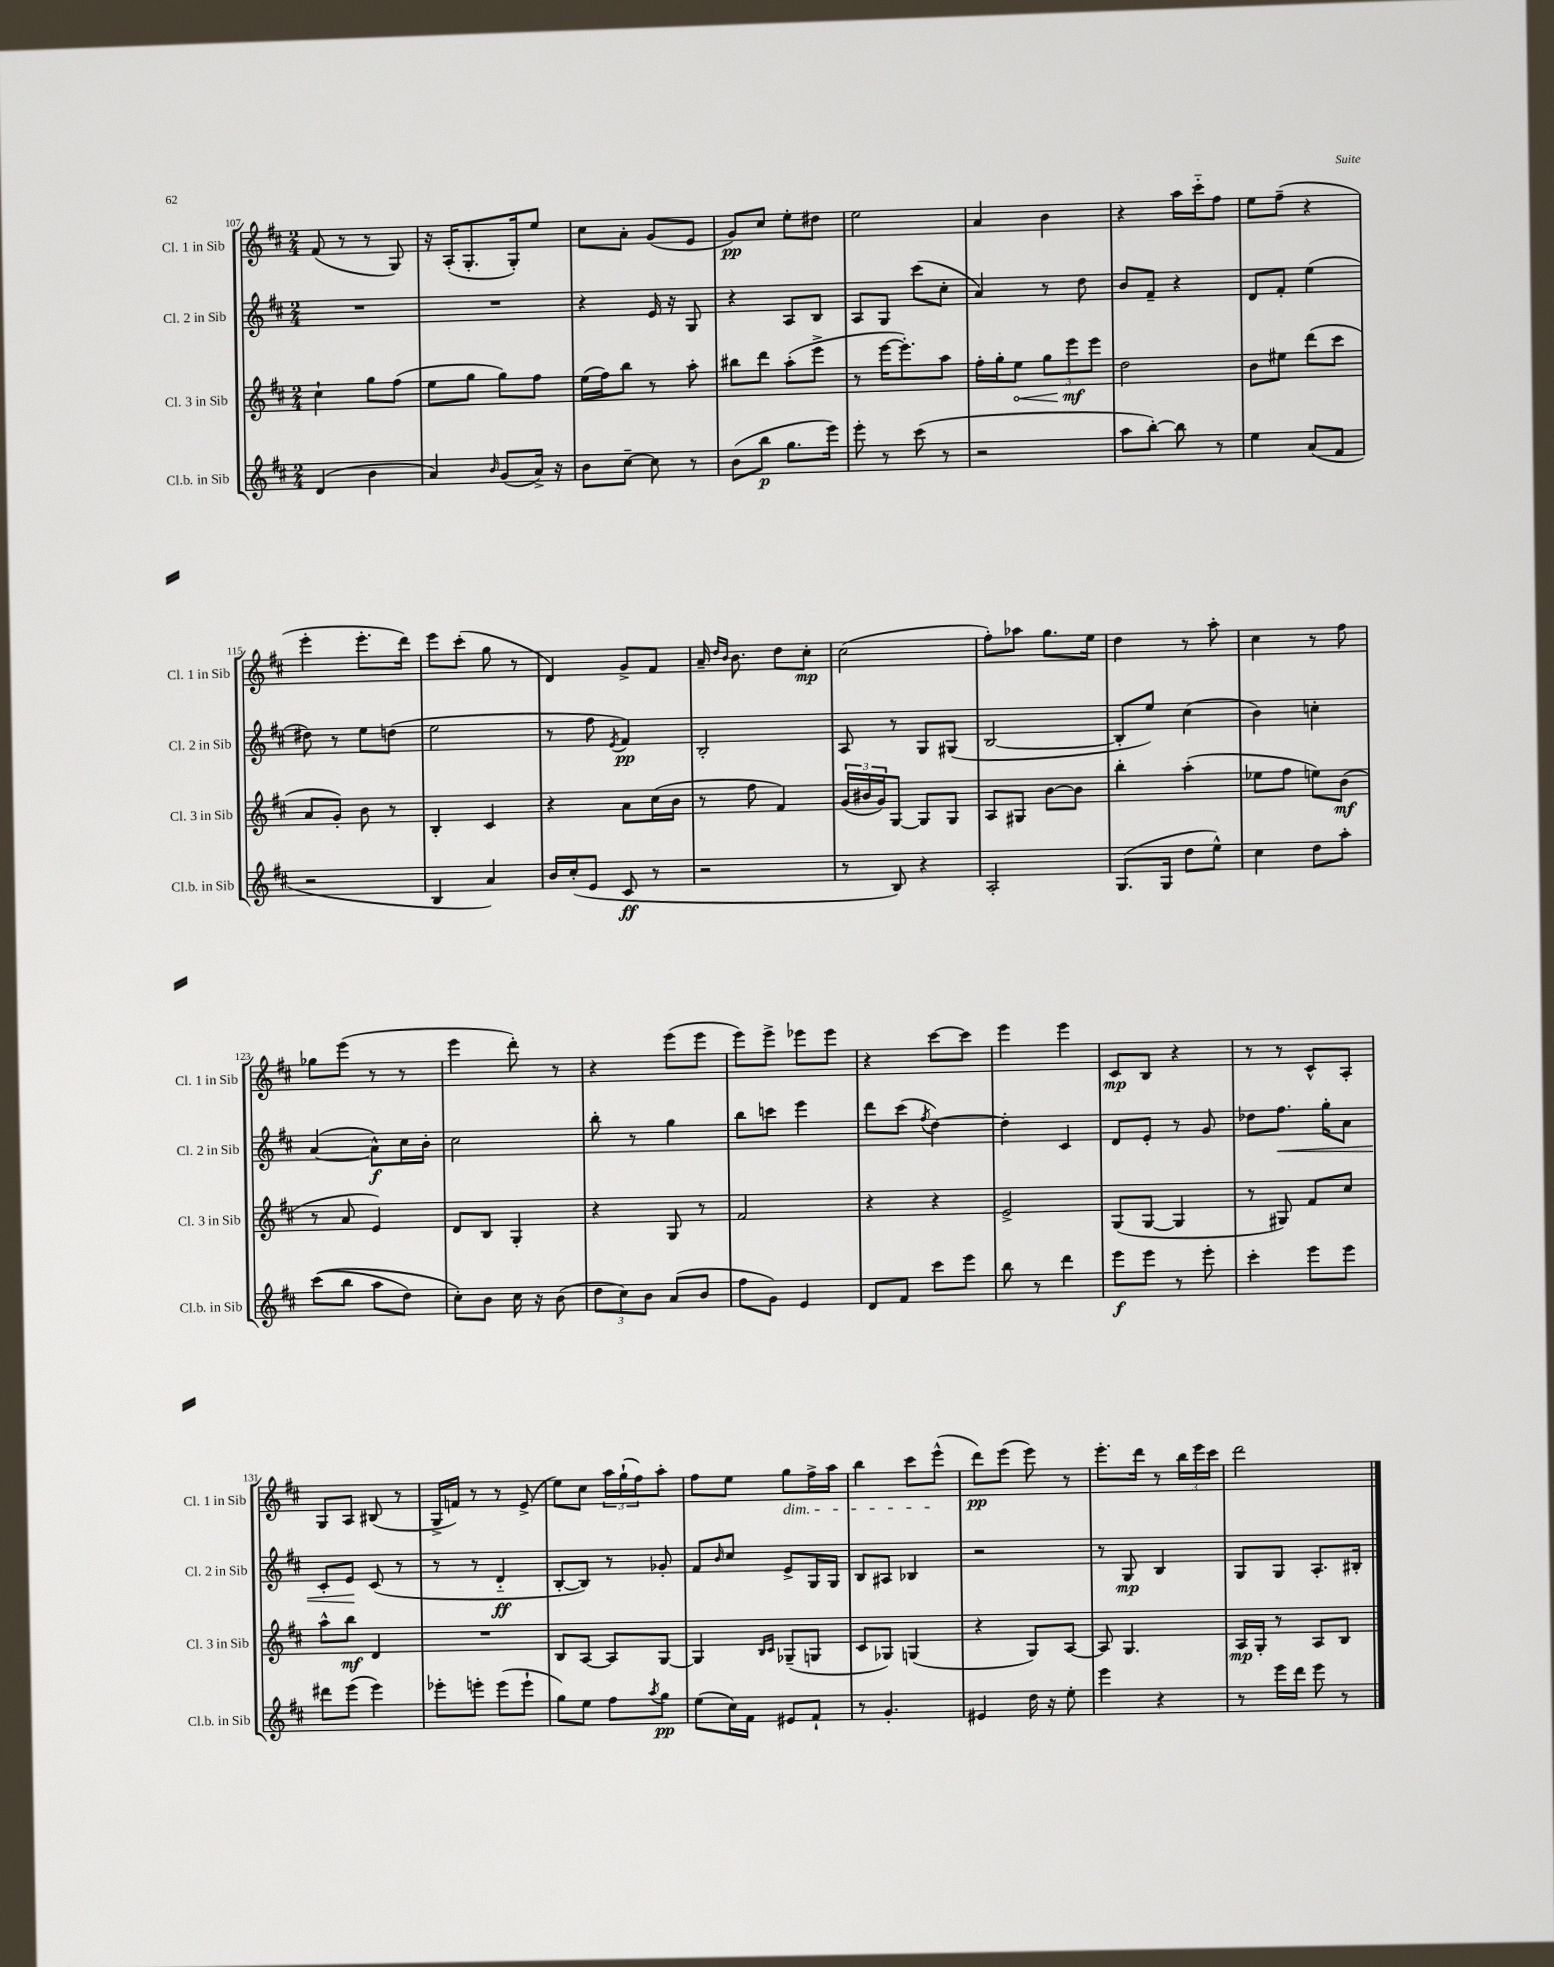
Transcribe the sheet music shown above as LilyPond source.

<<
\new StaffGroup <<
\new Staff = "s0" \with { instrumentName = "Cl. 1 in Sib" shortInstrumentName = "Cl. 1 in Sib" } {
    \clef treble \key d \major \numericTimeSignature \time 2/4
    fis'8( r8 r8 g8) |
    r16 a16-.( g8.-. g16-.) e''8 |
    cis''8 a'8-. g'8( e'8 |
    g'8\pp) cis''8 e''8-. dis''8 |
    e''2 |
    a'4 b'4 |
    r4 a''16 cis'''16-_ fis''8 |
    e''8 fis''8--( r4 |
    e'''4-. e'''8.-. d'''16) |
    e'''8 cis'''8-.( g''8 r8 |
    d'4) g'8-> fis'8 |
    a'16-- \grace { d''16 b'16 } b'8. d''8 cis''8-.\mp |
    cis''2( |
    fis''8-.) aes''8 g''8. e''16 |
    d''4 r8 a''8-. |
    cis''4 r8 fis''8 |
    ges''8 e'''8( r8 r8 |
    e'''4 d'''8-.) r8 |
    r4 e'''8( e'''8 |
    e'''8) e'''8-> ees'''8 ees'''8 |
    r4 cis'''8~ cis'''8 |
    e'''4 e'''4 |
    cis'8\mp b8 r4 |
    r8 r8 cis'8-^ a8-. |
    g8 a8 bis8( r8 |
    g16-> f'16) r8 r8 e'8->( |
    e''8) cis''8 \tuplet 3/2 { a''16 g''16-!( fis''16) } a''8-. |
    fis''8 e''8 g''8\dim fis''16-> a''16 |
    b''4 cis'''8 e'''8-^\!( |
    d'''8\pp) e'''8( e'''8) r8 |
    e'''8.-. d'''16 r8 \tuplet 3/2 { b''16 e'''16 cis'''16 } |
    d'''2 \bar "|." |
}
\new Staff = "s1" \with { instrumentName = "Cl. 2 in Sib" shortInstrumentName = "Cl. 2 in Sib" } {
    \clef treble \key d \major \numericTimeSignature \time 2/4
    R2 |
    R2 |
    r4 e'16 r16 g8 |
    r4 a8 b8 |
    a8 g8 cis'''8( cis''8-. |
    a'4) r8 d''8 |
    b'8 fis'8-- r4 |
    d'8 fis'8-. e''4( |
    dis''8) r8 e''8 d''8( |
    e''2 |
    r8 fis''8 \acciaccatura { e'8 } fis'4\pp) |
    b2-. |
    a8 r8 g8 gis8( |
    b2~ |
    b8-. e''8) cis''4( |
    b'4) c''4-. |
    a'4~( a'8-^\f) cis''16 b'16-. |
    cis''2 |
    b''8-. r8 g''4 |
    b''8 c'''8 e'''4 |
    d'''8 cis'''8( \acciaccatura { fis''8 } d''4~) |
    d''4-. cis'4 |
    d'8 e'8-. r8 g'8 |
    des''8 fis''8.\< g''16-. a'8 |
    cis'8-. e'8\! cis'8( r8 |
    r8 r8 d'4-_\ff |
    b8~-. b8) r8 ges'8-. |
    fis'8 \grace { b'16 } cis''8 e'8-> g16 g16 |
    b8 ais8 bes4 |
    r2 |
    r8 g8\mp b4 |
    g8 g8 a8.-. bis16-. \bar "|." |
}
\new Staff = "s2" \with { instrumentName = "Cl. 3 in Sib" shortInstrumentName = "Cl. 3 in Sib" } {
    \clef treble \key d \major \numericTimeSignature \time 2/4
    cis''4-! g''8 fis''8( |
    e''8 g''8 g''8) fis''8 |
    e''16( fis''16) b''8 r8 a''8-. |
    bis''8 d'''8 a''8-.( e'''8-> |
    r8 e'''16~ e'''8.-.) a''8 |
    fis''16-. g''16-. \once \override Hairpin.circled-tip = ##t e''8\< \tuplet 3/2 { g''8 e'''8\mf\! e'''8 } |
    d''2 |
    b'8 eis''8 d'''8( cis'''8 |
    a'8 g'8-.) b'8 r8 |
    b4-. cis'4 |
    r4 a'8 cis''16( b'16 |
    r8 fis''8 fis'4) |
    \tuplet 3/2 { g'16( bis'16 g'16) } g8~ g8 g8 |
    a8 gis8 b'8~ b'8 |
    b''4-. a''4-.( |
    ees''8 fis''8 e''8) b'8\mf( |
    r8 a'8 e'4) |
    d'8 b8 g4-. |
    r4 g8 r8 |
    fis'2 |
    r4 r4 |
    e'2-> |
    g8( g8~ g4 |
    r8 gis8) fis'8 cis''8 |
    a''8-^ b''8\mf d'4 |
    R2 |
    b8 a8~ a8 g8~ |
    g4 \grace { b16 cis'16 } ges8--( g8 |
    cis'8 ges8) g4( |
    r4 g8) a8~ |
    a8 g4. |
    a16\mp g16-. r8 a8 b8 \bar "|." |
}
\new Staff = "s3" \with { instrumentName = "Cl.b. in Sib" shortInstrumentName = "Cl.b. in Sib" } {
    \clef treble \key d \major \numericTimeSignature \time 2/4
    d'4( b'4 |
    a'4) \grace { b'16 } g'8( a'16->) r16 |
    b'8 cis''8~-- cis''8 r8 |
    b'8( b''8\p g''8. e'''16) |
    e'''8-. r8 cis'''8( r8 |
    r2 |
    a''8 b''8~-.) b''8 r8 |
    e''4 a'8( fis'8 |
    r2 |
    b4 a'4) |
    b'16 cis''16-.( e'8 cis'8\ff r8 |
    r2 |
    r8 b8) r4 |
    a2-. |
    g8.( g16 d''8 e''8-^) |
    cis''4 d''8 a''8-. |
    cis'''8(\( b''8 a''8 d''8) |
    cis''8-.\) b'8 cis''16 r16 b'8( |
    \tuplet 3/2 { d''8 cis''8) b'8 } a'8( b'8 |
    fis''8 g'8) e'4 |
    d'8 fis'8 cis'''8 e'''8 |
    b''8 r8 d'''4 |
    e'''8\f e'''8 r8 e'''8-. |
    cis'''4-. e'''8 e'''8 |
    dis'''8 e'''8( e'''4) |
    ees'''8-. e'''8-. e'''8( e'''8-! |
    g''8) e''8 fis''8 \acciaccatura { a''8 } g''8\pp |
    e''8( cis''16) fis'16 eis'8 fis'8-! |
    r8 g'4.-. |
    eis'4 d''16 r16 e''8-. |
    e'''4 r4 |
    r8 e'''16 d'''16 e'''8 r8 \bar "|." |
}
>>
>>
\layout { \context { \Score currentBarNumber = #107 } }
